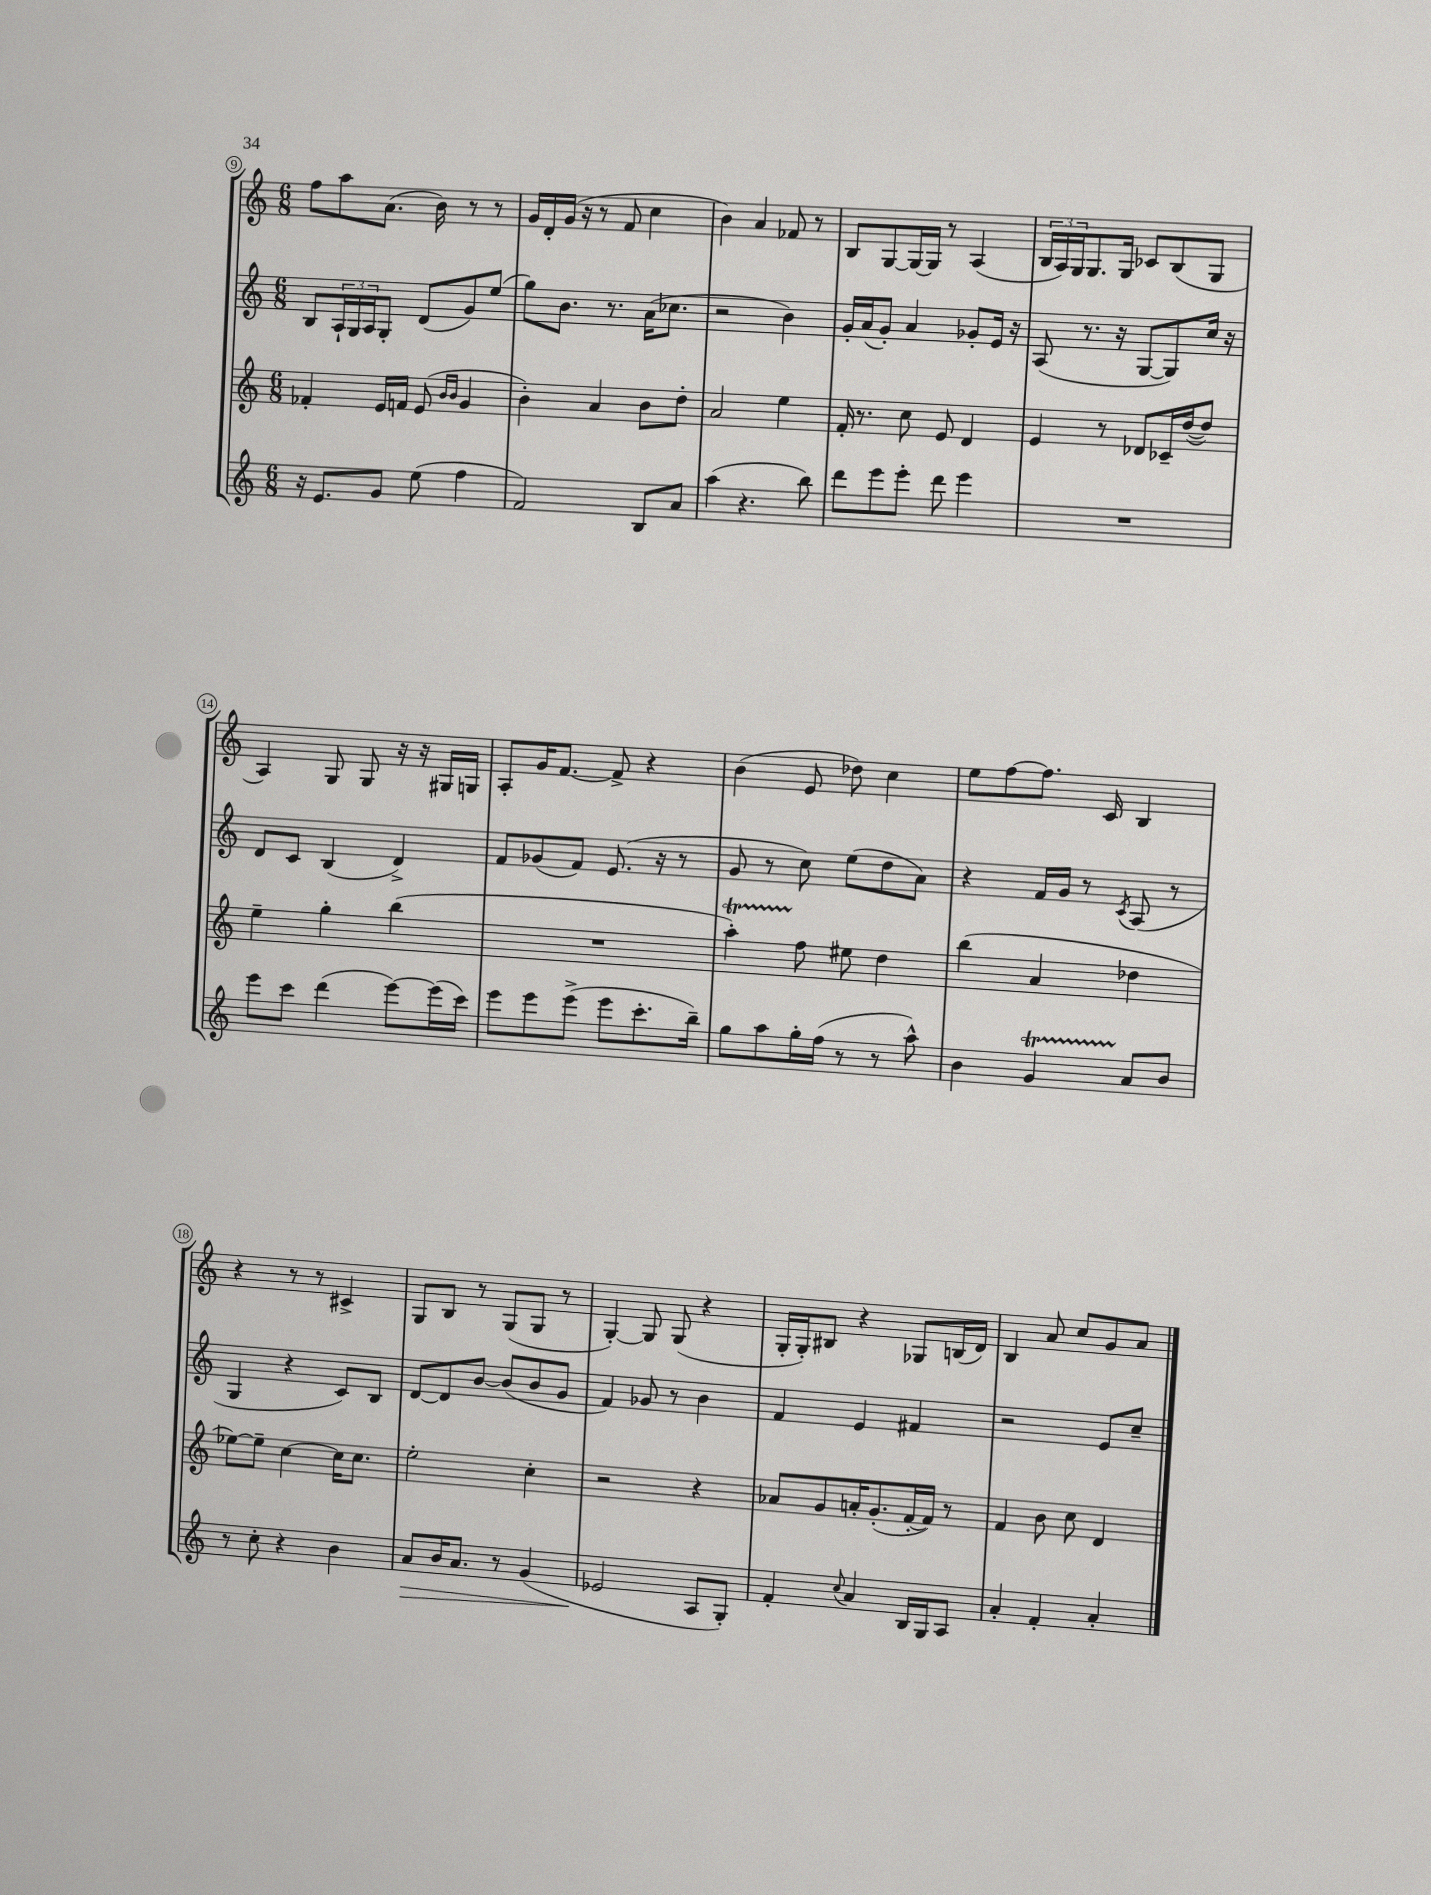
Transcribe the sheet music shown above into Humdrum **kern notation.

**kern	**kern	**kern	**kern
*staff4	*staff3	*staff2	*staff1
*clefG2	*clefG2	*clefG2	*clefG2
*k[]	*k[]	*k[]	*k[]
*M6/8	*M6/8	*M6/8	*M6/8
16r	4f-'/	8B/L	8ff\L
8.e/L	.	.	.
.	.	24A`/L	8aa\
.	.	24G/	.
.	.	24A/J	.
8g/J	16e/LL	8G'/J	(8.a\J
.	16f/JJ	.	.
(8ee\	(8e/	(8d/L	.
.	.	.	16b\)
.	16qqb/LL	.	.
.	16qqb/JJ	.	.
4ff\	4g/	8g/)	8r
.	.	(8ee/J	8r
=	=	=	=
2f/)	4b'\)	8gg\L)	16g/LL
.	.	.	16d'/
.	.	8.b\J	(16g/JJ
.	.	.	16r
.	4a/	.	8r
.	.	8.r	.
.	.	.	8f/
8B/L	8b\L	(16a\LK	4cc\
.	.	8.cc-\J	.
8a/J	8dd'\J	.	.
=	=	=	=
(4aa\	2a/	2r	4b\)
4.r	.	.	4a/
.	4ee\	4b\)	8f-/
8bb\)	.	.	8r
=	=	=	=
8ddd\L	16f'/	16g'/LL	8B/L
.	8.r	(16a/J	.
8eee\	.	8g'/J)	[8G/
8eee'\J	8cc\	4a/	16G/_L
.	.	.	16G/]JJ
8ddd\	8e/	.	8r
4eee\	4d/	8g-'/L	(4A/
.	.	16e/Jk	.
.	.	16r	.
=	=	=	=
2.r	4e/	(8A/	24B/LL
.	.	.	24A/)
.	.	.	24G/J
.	.	8.r	8.G/
.	8r	.	.
.	.	16r	16G/Jk
.	8d-/L	[8G/L	8c-/L
.	16c-~/L	8G/])	(8B/
.	([16dd/J	.	.
.	8dd/]J)	16cc/Jk	8G/J
.	.	16r	.
=	=	=	=
8eee\L	4ee~\	8d/L	4A/)
8ccc\J	.	8c/J	.
(4ddd\	4gg'\	(4B/	8G/
.	.	.	8G/
[8eee\L)	(4bb\	4d^/)	16r
.	.	.	16r
(16eee\]L	.	.	16G#/LL
16ccc\JJ)	.	.	16G/JJ
=	=	=	=
8eee\L	2.r	8f/L	8A'/L
8eee\	.	(8g-/	16g/K
.	.	.	[8.f/J
(8eee^\J	.	8f/J)	.
8eee\L	.	(8.e/	8f^/]
8.ccc'\	.	.	4r
.	.	16r	.
.	.	8r	.
16bb~\Jk)	.	.	.
=	=	=	=
8gg\L	4aa'\)	8g/	(4b\
8aa\	.	8r	.
16gg'\L	8ff\	8cc\)	8e/
(16ff\JJ	.	.	.
8r	8ee#\	(8ee\L	8dd-\)
8r	4dd\	8dd\	4cc\
8aa^^\)	.	8a\J)	.
=	=	=	=
4b\	(4bb\	4r	8ee\L
.	.	.	[8ff\
4g/	4a/	16f/LL	8.ff\]J
.	.	16g/JJ	.
.	.	8r	.
.	.	.	16c/
.	.	8qc/	.
8a/L	4dd-\	(8A/	4B/
8b/J	.	8r	.
=	=	=	=
8r	[8ee-\L)	4G/	4r
8cc'\	8ee-~\]J	.	.
4r	[4cc\	4r	8r
.	.	.	8r
4b\	16cc\]LK	8c/L)	4c#^/
.	8.cc\J	.	.
.	.	8B/J	.
=	=	=	=
8a/L	2ee'\	[8d/L	8G/L
16b/K	.	8d/]	8B/J
8.a/J	.	.	.
.	.	[8b/J	8r
8r	.	(8b/]L	(8G/L
(4g/	4cc'\	8b/	8G/J
.	.	8g/J	8r
=	=	=	=
2e-/	2r	4f/)	[4G'/)
.	.	8g-/	8G/]
.	.	8r	(8G/
8A/L	4r	4b\	4r
8G'/J)	.	.	.
=	=	=	=
4f'/	8a-/L	4f/	16G'/LL
.	.	.	16G'/J)
.	8g/	.	8B#/J
8qqcc/	.	.	.
4a/	16a'/K	4e/	4r
.	(8.g'/	.	.
16B/LL	[16f'/L	4f#/	8G-/L
16G/J	16f/]JJ)	.	.
8A/J	8r	.	(16B/L
.	.	.	16d/JJ)
=	=	=	=
4a'/	4f/	2r	4B/
4f'/	8b\	.	8a/
.	8cc\	.	8cc/L
4a'/	4d/	8e/L	8g/
.	.	8cc~/J	8a/J
==	==	==	==
*-	*-	*-	*-
